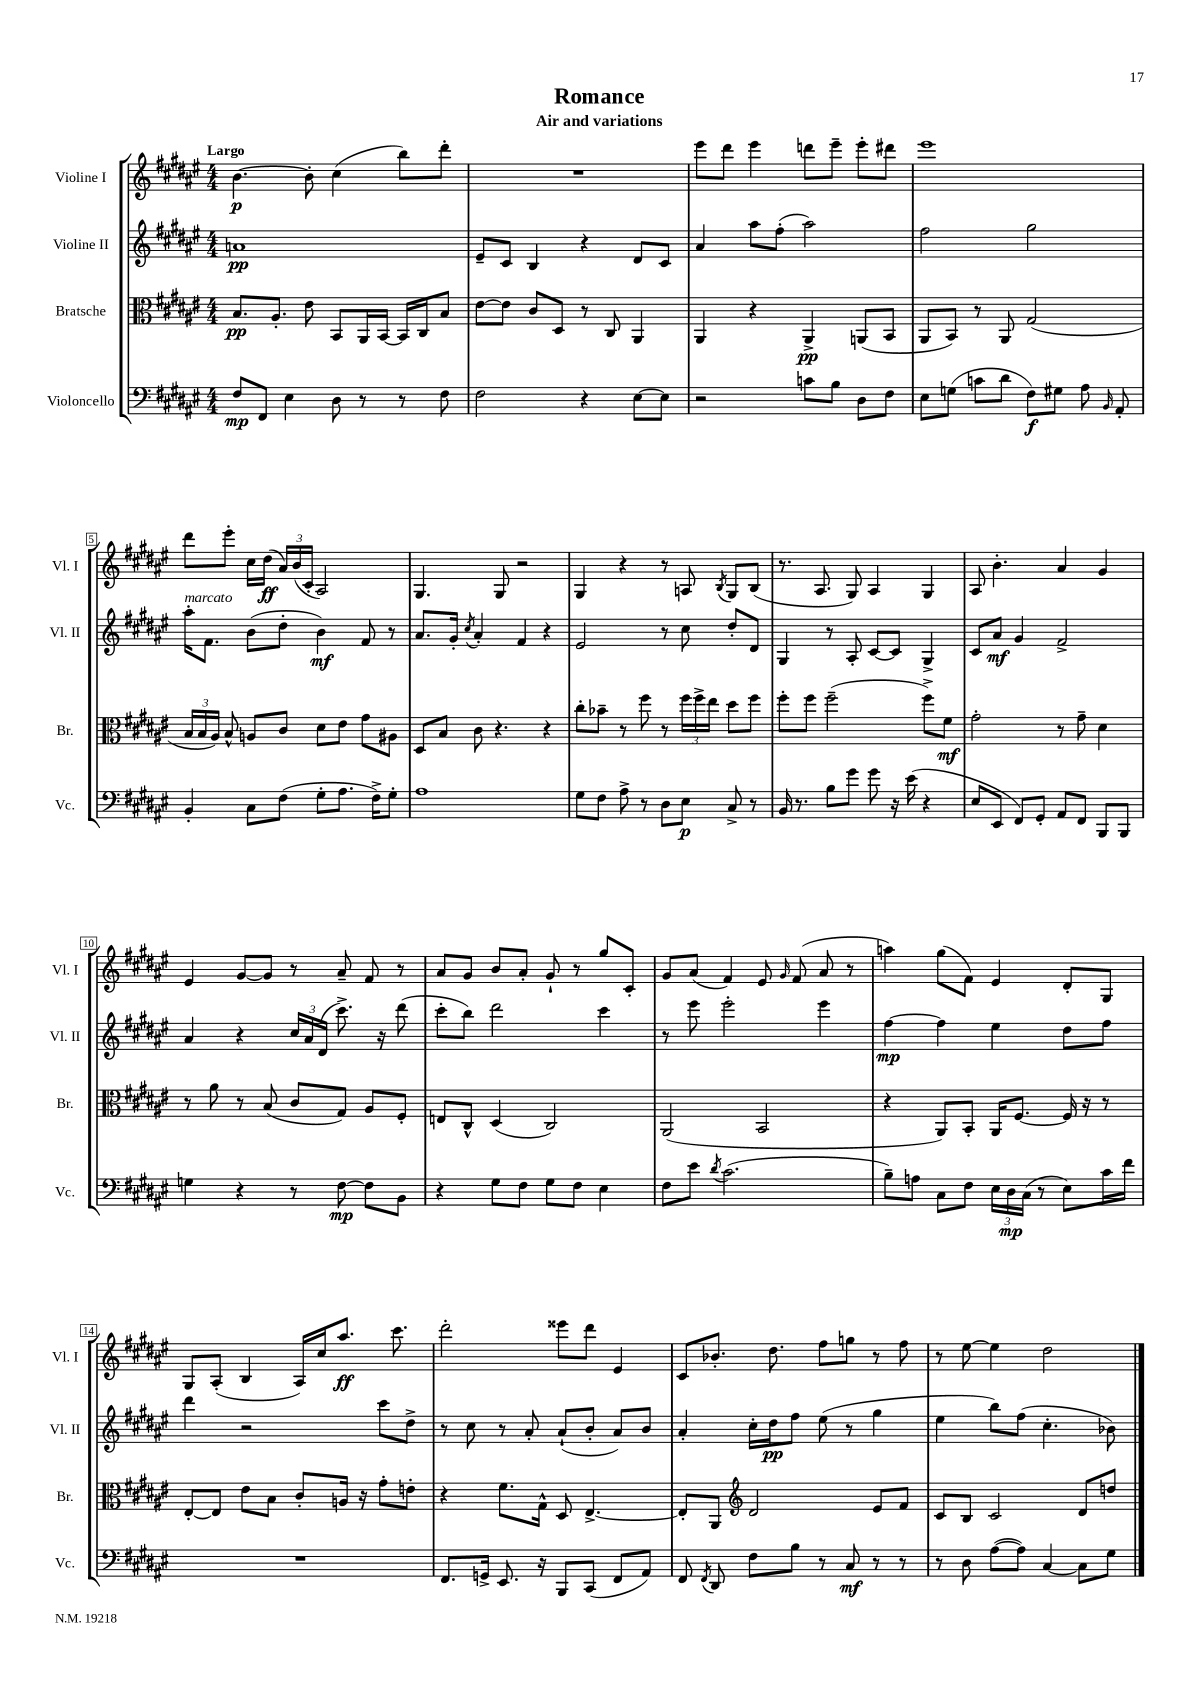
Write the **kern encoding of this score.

**kern	**dynam	**kern	**dynam	**kern	**dynam	**kern	**dynam
*part4	*part4	*part3	*part3	*part2	*part2	*part1	*part1
*staff4	*staff4	*staff3	*staff3	*staff2	*staff2	*staff1	*staff1
*I"Violoncello	*	*I"Bratsche	*	*I"Violine II	*	*I"Violine I	*
*I'Vc.	*	*I'Br.	*	*I'Vl. II	*	*I'Vl. I	*
*clefF4	*	*clefC3	*	*clefG2	*	*clefG2	*
*k[f#c#g#d#a#e#]	*	*k[f#c#g#d#a#e#]	*	*k[f#c#g#d#a#e#]	*	*k[f#c#g#d#a#e#]	*
*M4/4	*	*M4/4	*	*M4/4	*	*M4/4	*
=1	=1	=1	=1	=1	=1	=1	=1
!	!	!	!	!	!	!LO:TX:a:B:t=Largo	!
8F#/L	mp	8.B/L	pp	1an	pp	[4.b\	p
8FF#/J	.	.	.	.	.	.	.
.	.	8.A#'/J	.	.	.	.	.
4E#\	.	.	.	.	.	.	.
.	.	8e#\	.	.	.	8b'\]	.
8D#\	.	8BB/L	.	.	.	(4cc#\	.
8r	.	16AA#/L	.	.	.	.	.
.	.	[16BB/JJ	.	.	.	.	.
8r	.	16BB/LL]	.	.	.	8bb\L)	.
.	.	16C#/J	.	.	.	.	.
8F#\	.	8B/J	.	.	.	8ddd#'\J	.
=2	=2	=2	=2	=2	=2	=2	=2
2F#\	.	[8e#\L	.	8e#~/L	.	1r	.
.	.	8e#\J]	.	8c#/J	.	.	.
.	.	8c#/L	.	4B/	.	.	.
.	.	8D#/J	.	.	.	.	.
4r	.	8r	.	4r	.	.	.
.	.	8C#/	.	.	.	.	.
[8E#\L	.	4AA#/	.	8d#/L	.	.	.
8E#\J]	.	.	.	8c#/J	.	.	.
=3	=3	=3	=3	=3	=3	=3	=3
2r	.	4AA#/	.	4a#/	.	8eee#\L	.
.	.	.	.	.	.	8ddd#\J	.
.	.	4r	.	8aa#\L	.	4eee#\	.
.	.	.	.	(8ff#'\J	.	.	.
8cn\L	.	4AA#^/	pp	2aa#\)	.	8dddn\L	.
8B\J	.	.	.	.	.	8eee#~\J	.
8D#\L	.	(8AAn/L	.	.	.	8eee#'\L	.
8F#\J	.	8BB/J	.	.	.	8ddd#X\J	.
=4	=4	=4	=4	=4	=4	=4	=4
8E#\L	.	8AA#/L	.	2ff#\	.	1eee#	.
(8Gn\J	.	8BB/J)	.	.	.	.	.
8cn\L	.	8r	.	.	.	.	.
8d#\J	.	8AA#/	.	.	.	.	.
8F#\L)	f	(2G#/	.	2gg#\	.	.	.
8G#X\J	.	.	.	.	.	.	.
8A#\	.	.	.	.	.	.	.
16qqBB/	.	.	.	.	.	.	.
8AA#'/	.	.	.	.	.	.	.
!!LO:LB:g=z
=5	=5	=5	=5	=5	=5	=5	=5
!	!	!	!	!LO:TX:a:i:t=marcato	!	!	!
4BB'/	.	24B/LL	.	16aa#'\KL	.	8ddd#\L	.
.	.	24B/	.	.	.	.	.
.	.	.	.	8.f#\J	.	.	.
.	.	24A#/JJ)	.	.	.	.	.
.	.	8B^^/	.	.	.	8eee#'\J	.
8C#\L	.	8An/L	.	(8b\L	.	16cc#\LL	.
.	.	.	.	.	.	(16dd#\JJ	ff
(8F#\J	.	8c#/J	.	8dd#'\J	.	24a#/LL)	.
.	.	.	.	.	.	(24b/	.
.	.	.	.	.	.	24c#'/JJ	.
8G#'\L	.	8d#\L	.	4b\)	mf	2A#/)	.
8.A#\J	.	8e#\J	.	.	.	.	.
.	.	8g#\L	.	8f#/	.	.	.
16F#^\KL)	.	.	.	.	.	.	.
8G#'\J	.	8A#X\J	.	8r	.	.	.
=6	=6	=6	=6	=6	=6	=6	=6
1A#	.	8D#/L	.	8.a#/L	.	4.G#/	.
.	.	8B/J	.	.	.	.	.
.	.	.	.	16g#'/Jk	.	.	.
.	.	.	.	8qcc#/	.	.	.
.	.	8c#\	.	4a#'/	.	.	.
.	.	4.r	.	.	.	8G#/	.
.	.	.	.	4f#/	.	2r	.
.	.	4r	.	4r	.	.	.
=7	=7	=7	=7	=7	=7	=7	=7
8G#\L	.	8cc#'\L	.	2e#/	.	4G#/	.
8F#\J	.	8b-X~\J	.	.	.	.	.
8A#^\	.	8r	.	.	.	4r	.
8r	.	8ff#\	.	.	.	.	.
8D#\L	.	8r	.	8r	.	8r	.
8E#\J	p	24ff#\LL	.	8cc#\	.	8An/	.
.	.	24ff#^\	.	.	.	.	.
.	.	24ee#\JJ	.	.	.	.	.
.	.	.	.	.	.	8qB/	.
8C#^/	.	8dd#\L	.	8dd#'/L	.	8G#/L	.
8r	.	8ff#\J	.	8d#/J	.	(8B/J	.
=8	=8	=8	=8	=8	=8	=8	=8
16BB/	.	8ff#'\L	.	4G#/	.	8.r	.
8.r	.	.	.	.	.	.	.
.	.	8ff#\J	.	.	.	.	.
.	.	.	.	.	.	8.A#/	.
8B\L	.	(2ff#~\	.	8r	.	.	.
8g#\J	.	.	.	8A#'/	.	8G#/)	.
8g#\	.	.	.	[8c#/L	.	4A#/	.
16r	.	.	.	8c#/J]	.	.	.
(16e#\	.	.	.	.	.	.	.
4r	.	8ff#^\L)	.	4G#^/	.	4G#/	.
.	.	8f#\J	mf	.	.	.	.
=9	=9	=9	=9	=9	=9	=9	=9
8E#/L	.	2g#'\	.	8c#/L	.	8A#/	.
8EE#/J	.	.	.	8a#/J	mf	4.b'\	.
8FF#/L)	.	.	.	4g#/	.	.	.
8GG#'/J	.	.	.	.	.	.	.
8AA#/L	.	8r	.	2f#^/	.	4a#/	.
8FF#/J	.	8g#~\	.	.	.	.	.
8BBB/L	.	4d#\	.	.	.	4g#/	.
8BBB/J	.	.	.	.	.	.	.
!!LO:LB:g=z
=10	=10	=10	=10	=10	=10	=10	=10
4Gn\	.	8r	.	4a#/	.	4e#/	.
.	.	8a#\	.	.	.	.	.
4r	.	8r	.	4r	.	[8g#/L	.
.	.	(8B/	.	.	.	8g#/J]	.
8r	.	8c#/L	.	24cc#/LL	.	8r	.
.	.	.	.	24a#/	.	.	.
.	.	.	.	(24d#/JJ	.	.	.
[8F#\	mp	8G#/J)	.	8.ccc#^\)	.	8a#~/	.
8F#\L]	.	8A#/L	.	.	.	8f#/	.
.	.	.	.	16r	.	.	.
8BB\J	.	8F#'/J	.	(8ddd#\	.	8r	.
=11	=11	=11	=11	=11	=11	=11	=11
4r	.	8En/L	.	8ccc#'\L	.	8a#/L	.
.	.	8C#^^/J	.	8bb\J)	.	8g#/J	.
8G#\L	.	(4D#/	.	2ddd#\	.	8b/L	.
8F#\J	.	.	.	.	.	8a#'/J	.
8G#\L	.	2C#/)	.	.	.	8g#`/	.
8F#\J	.	.	.	.	.	8r	.
4E#\	.	.	.	4ccc#\	.	8gg#/L	.
.	.	.	.	.	.	8c#'/J	.
=12	=12	=12	=12	=12	=12	=12	=12
8F#\L	.	(2AA#/	.	8r	.	8g#/L	.
8e#\J	.	.	.	8eee#\	.	(8a#/J	.
8qd#/	.	.	.	.	.	.	.
(2.c#\	.	.	.	2eee#'\	.	4f#/)	.
.	.	2BB/	.	.	.	8e#/	.
.	.	.	.	.	.	16qqg#/	.
.	.	.	.	.	.	(8f#/	.
.	.	.	.	4eee#\	.	8a#/	.
.	.	.	.	.	.	8r	.
=13	=13	=13	=13	=13	=13	=13	=13
8B~\L)	.	4r	.	[4ff#\	mp	4aan\)	.
8An\J	.	.	.	.	.	.	.
8C#\L	.	8AA#/L)	.	4ff#\]	.	(8gg#\L	.
8F#\J	.	8BB'/J	.	.	.	8f#\J)	.
24E#\LL	.	16AA#/KL	.	4ee#\	.	4e#/	.
24D#\	mp	.	.	.	.	.	.
.	.	[8.F#/J	.	.	.	.	.
(24C#\JJ	.	.	.	.	.	.	.
8r	.	.	.	.	.	.	.
8E#\L)	.	16F#/]	.	8dd#\L	.	8d#'/L	.
.	.	16r	.	.	.	.	.
16c#\L	.	8r	.	8ff#\J	.	8G#/J	.
16f#\JJ	.	.	.	.	.	.	.
!!LO:LB:g=z
=14	=14	=14	=14	=14	=14	=14	=14
1r	.	[8E#'/L	.	4ddd#\	.	8G#/L	.
.	.	8E#/J]	.	.	.	(8A#'/J	.
.	.	8e#\L	.	2r	.	4B/	.
.	.	8B\J	.	.	.	.	.
.	.	8c#'/L	.	.	.	16A#/LL)	.
.	.	.	.	.	.	16cc#/J	.
.	.	16An/Jk	.	.	.	8.aa#/J	ff
.	.	16r	.	.	.	.	.
.	.	8g#'\L	.	8ccc#\L	.	.	.
.	.	.	.	.	.	8.ccc#\	.
.	.	8en'\J	.	8dd#^\J	.	.	.
=15	=15	=15	=15	=15	=15	=15	=15
8.FF#/L	.	4r	.	8r	.	2ddd#'\	.
.	.	.	.	8cc#\	.	.	.
16GGn^/Jk	.	.	.	.	.	.	.
8.EE#/	.	8.f#\L	.	8r	.	.	.
.	.	.	.	8a#'/	.	.	.
16r	.	16G#^^\Jk	.	.	.	.	.
8BBB/L	.	8D#/	.	(8a#`/L	.	8eee##X\L	.
(8CC#/J	.	[4.E#^/	.	8b'/J	.	8ddd#\J	.
8FF#/L	.	.	.	8a#/L)	.	4e#/	.
8AA#/J)	.	.	.	8b/J	.	.	.
=16	=16	=16	=16	=16	=16	=16	=16
8FF#/	.	8E#'/L]	.	4a#'/	.	8c#/L	.
8qFF#/	.	.	.	.	.	.	.
8DD#/	.	8AA#/J	.	.	.	8.b-X'/J	.
*	*	*clefG2	*	*	*	*	*
8F#\L	.	2d#/	.	16cc#'\LL	.	.	.
.	.	.	.	16dd#\J	pp	8.dd#\	.
8B\J	.	.	.	8ff#\J	.	.	.
8r	.	.	.	(8ee#\	.	8ff#\L	.
8C#/	mf	.	.	8r	.	8ggn\J	.
8r	.	8e#/L	.	4gg#\	.	8r	.
8r	.	8f#/J	.	.	.	8ff#\	.
=17	=17	=17	=17	=17	=17	=17	=17
8r	.	8c#/L	.	4ee#\	.	8r	.
8D#\	.	8B/J	.	.	.	[8ee#\	.
([8A#\L	.	2c#/	.	8bb\L)	.	4ee#\]	.
8A#\J])	.	.	.	(8ff#\J	.	.	.
[4C#/	.	.	.	4.cc#'\	.	2dd#\	.
8C#\L]	.	8d#/L	.	.	.	.	.
8G#\J	.	8ddn/J	.	8b-X\)	.	.	.
==	==	==	==	==	==	==	==
*-	*-	*-	*-	*-	*-	*-	*-
